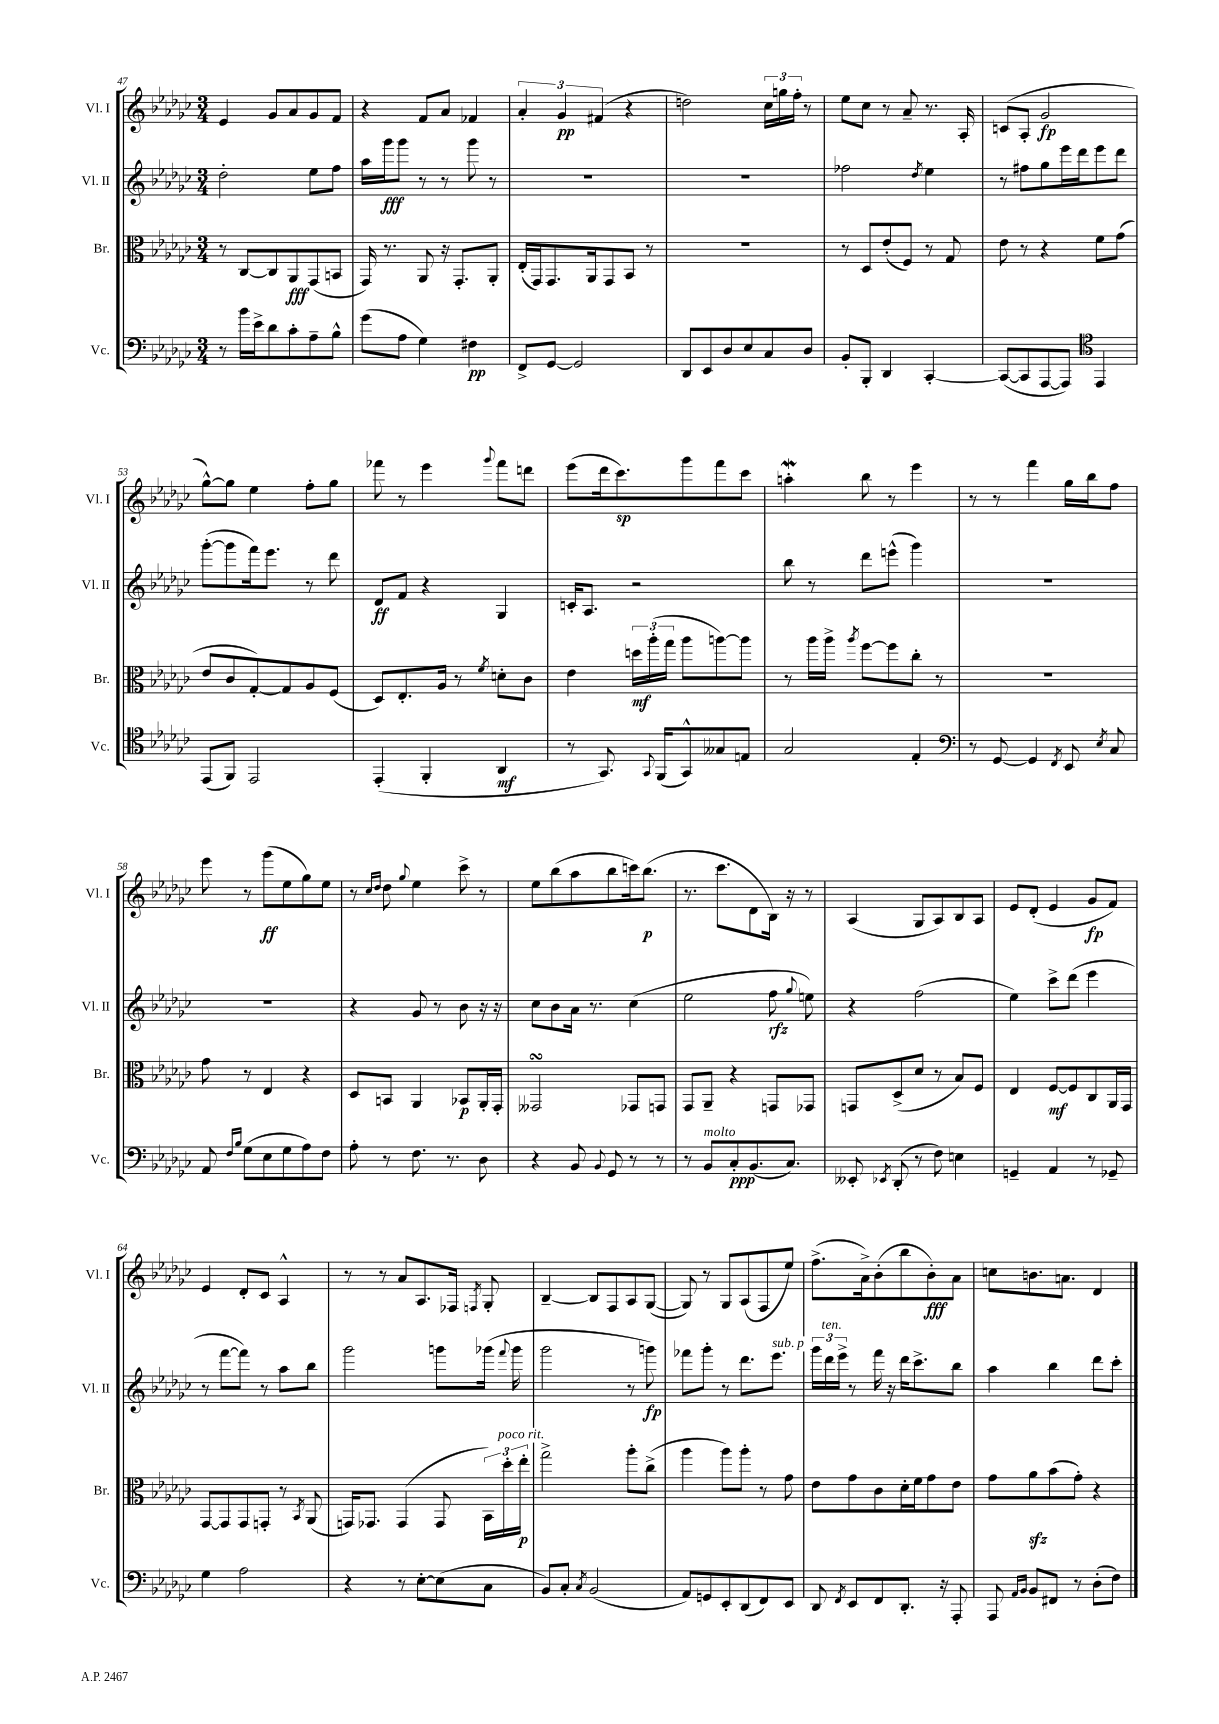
<<
\new StaffGroup <<
\new Staff = "s0" \with { instrumentName = "Vl. I" shortInstrumentName = "Vl. I" } {
    \clef treble \key ges \major \numericTimeSignature \time 3/4
    \autoBeamOff ees'4 ges'8[ aes'8 ges'8 f'8] |
    r4 f'8[ aes'8] fes'4 |
    \tuplet 3/2 { aes'4-. ges'4\pp fis'4( } r4 |
    d''2) \tuplet 3/2 { ces''16[ g''16 f''16]-. } r8 |
    ees''8[ ces''8] r8 aes'8-- r8. aes16-. |
    c'8[( aes8]-. ges'2\fp |
    ges''8[~-^) ges''8] ees''4 f''8[-. ges''8] |
    fes'''8 r8 ees'''4 \appoggiatura { ges'''8 } fes'''8[ d'''8] |
    ees'''8[( des'''16 ces'''8.\sp) ges'''8 f'''8 ces'''8] |
    a''4-.\mordent bes''8 r8 ees'''4 |
    r8 r8 f'''4 ges''16[ bes''16 f''8] |
    ees'''8 r8 ges'''8[\ff( ees''8 ges''8) ees''8] |
    r8 \grace { ces''16[ des''16] } des''8 \appoggiatura { ges''8 } ees''4 ces'''8-> r8 |
    ees''8[ bes''8( aes''8 bes''8 c'''16) bes''8.]\p( |
    r8. ces'''8.[ des'8 bes16]) r16 r8 |
    aes4( ges8[ aes8) bes8 aes8] |
    ees'8[ des'8]-.( ees'4 ges'8[\fp f'8]) |
    ees'4 des'8[-. ces'8] aes4-^ |
    r8 r8 aes'8[ aes8. fes16] \acciaccatura { f8 } ges8-. |
    bes4~-- bes8[ f8 aes8 ges8]~( |
    ges8) r8 ges8[ aes8( f8 ees''8]) |
    f''8.[->( aes'16->) bes'8-.( bes''8 bes'8-.\fff) aes'8] |
    c''8[ b'8. a'8.] des'4 \bar "|." |
}
\new Staff = "s1" \with { instrumentName = "Vl. II" shortInstrumentName = "Vl. II" } {
    \clef treble \key ges \major \numericTimeSignature \time 3/4
    \autoBeamOff des''2-. ees''8[ f''8] |
    aes''16[ ges'''16\fff ges'''8] r8 r8 ges'''8 r8 |
    R2. |
    R2. |
    fes''2 \acciaccatura { des''8 } ees''4 |
    r8 fis''8[ ges''8 ees'''16 des'''16 ees'''8 des'''8] |
    ges'''8[~-.( ges'''8 f'''16) ees'''8.] r8 des'''8 |
    des'8[\ff f'8] r4 ges4 |
    c'16[-. aes8.] r2 |
    bes''8 r8 des'''8[ e'''8]-^( ges'''4) |
    R2. |
    R2. |
    r4 ges'8 r8 bes'8 r16 r16 |
    ces''8[ bes'8 aes'16] r8. ces''4( |
    ees''2 f''8\rfz \appoggiatura { ges''8 } e''8) |
    r4 f''2( |
    ees''4) ces'''8[-> des'''8]( ees'''4 |
    r8 f'''8[~ f'''8]) r8 aes''8[ bes''8] |
    ges'''2 g'''8[ ges'''16]( \appoggiatura { f'''8 } ges'''16 |
    ges'''2 r8 g'''8\fp) |
    fes'''8[ ges'''8]-. r8 des'''8.[ ees'''8.]^\markup { \italic "sub. p" } |
    \tuplet 3/2 { ges'''16[ des'''16^\markup { \italic "ten." } ees'''16]-> } r8 f'''16 r16 des'''16[ ces'''8.-> bes''8] |
    aes''4 bes''4 des'''8[ ces'''8]-. \bar "|." |
}
\new Staff = "s2" \with { instrumentName = "Br." shortInstrumentName = "Br." } {
    \clef alto \key ges \major \numericTimeSignature \time 3/4
    \autoBeamOff r8 ces8[~ ces8 aes,8\fff ges,8( b,8] |
    ges,16) r8. aes,8 r16 ges,8.[-. aes,8]-. |
    ees16[-.( ges,16) ges,8. aes,16 ges,8 bes,8] r8 |
    R2. |
    r8 des8[ ees'8-.( f8]) r8 ges8 |
    ees'8 r8 r4 f'8[ ges'8]( |
    ees'8[ ces'8 ges8~-.) ges8 aes8 f8]( |
    des8[) ees8.-. aes16] r8 \acciaccatura { f'8 } d'8[-. ces'8] |
    ees'4 \tuplet 3/2 { d''16[\mf aes''16-.( ges''16] } aes''8[ a''8~) a''8] |
    r8 aes''16[ aes''16]-> \acciaccatura { aes''8 } f''8[~ f''8 ces''8]-. r8 |
    R2. |
    ges'8 r8 ees4 r4 |
    des8[ b,8] aes,4 bes,8[\p aes,16-. ges,16]-. |
    geses,2\turn ges,8[ g,8] |
    ges,8[ aes,8]-- r4 g,8[ ges,8] |
    g,8[ des8->( des'8] r8 bes8[) f8] |
    ees4 f8[~\mf f8 ces8 aes,16 ges,16] |
    ges,8[~ ges,8 ges,8 g,8]-. r8 \acciaccatura { bes,8 } aes,8( |
    g,16[) ges,8.] ges,4( ges,8 \tuplet 3/2 { bes,16[) des''16-.^\markup { \italic "poco rit." } ees''16]-.\p } |
    ges''2-> aes''8[-. ces''8]->( |
    aes''4 aes''8[) aes''8]-. r8 ges'8 |
    ees'8[ ges'8 ces'8 des'16-. f'16 ges'8 ees'8] |
    ges'8[ aes'8\sfz bes'8( ges'8]-.) r4 \bar "|." |
}
\new Staff = "s3" \with { instrumentName = "Vc." shortInstrumentName = "Vc." } {
    \clef bass \key ges \major \numericTimeSignature \time 3/4
    \autoBeamOff r8 bes'16[ ees'16-> des'8 ces'8-. aes8-- bes8]-^ |
    ges'8[( aes8] ges4) fis4\pp |
    f,8[-> ges,8]~ ges,2 |
    des,8[ ees,8 des8 ees8 ces8 des8] |
    bes,8[-. bes,,8]-. des,4 ces,4~-. |
    ces,8[~( ces,8 aes,,8~ aes,,8]) \clef tenor ees,4 |
    ees,8[( f,8]) ees,2 |
    ees,4-.( f,4-. aes,4\mf |
    r8 ges,8.) \appoggiatura { ges,8 } f,16[( ges,8-^) geses8 e8] |
    ges2 ees4-. |
    \clef bass r8 ges,8~ ges,4 \acciaccatura { f,8 } ees,8 \acciaccatura { ees8 } ces8 |
    aes,8 \grace { f16[ bes16] } ges8[( ees8 ges8 aes8) f8] |
    aes8-. r8 f8. r8. des8 |
    r4 bes,8 \appoggiatura { bes,8 } ges,8 r8 r8 |
    r8 bes,8[^\markup { \italic "molto" } ces8-.\ppp bes,8.( ces8.]) |
    eeses,8-. \acciaccatura { ees,8 } des,8-.( r8 f8) e4 |
    g,4-- aes,4 r8 ges,8-- |
    ges4 aes2 |
    r4 r8 ees8[~-. ees8( ces8] |
    bes,8[) ces8]-. \acciaccatura { ces8 } bes,2( |
    aes,8[) g,8 ees,8-. des,8( f,8) ees,8] |
    des,8 \acciaccatura { f,8 } ees,8[ f,8 des,8.]-. r16 aes,,8-. |
    aes,,8 \grace { aes,16[ bes,16] } bes,8[ fis,8] r8 des8[-.( f8]) \bar "|." |
}
>>
>>
\layout { \context { \Score currentBarNumber = #47 } }
